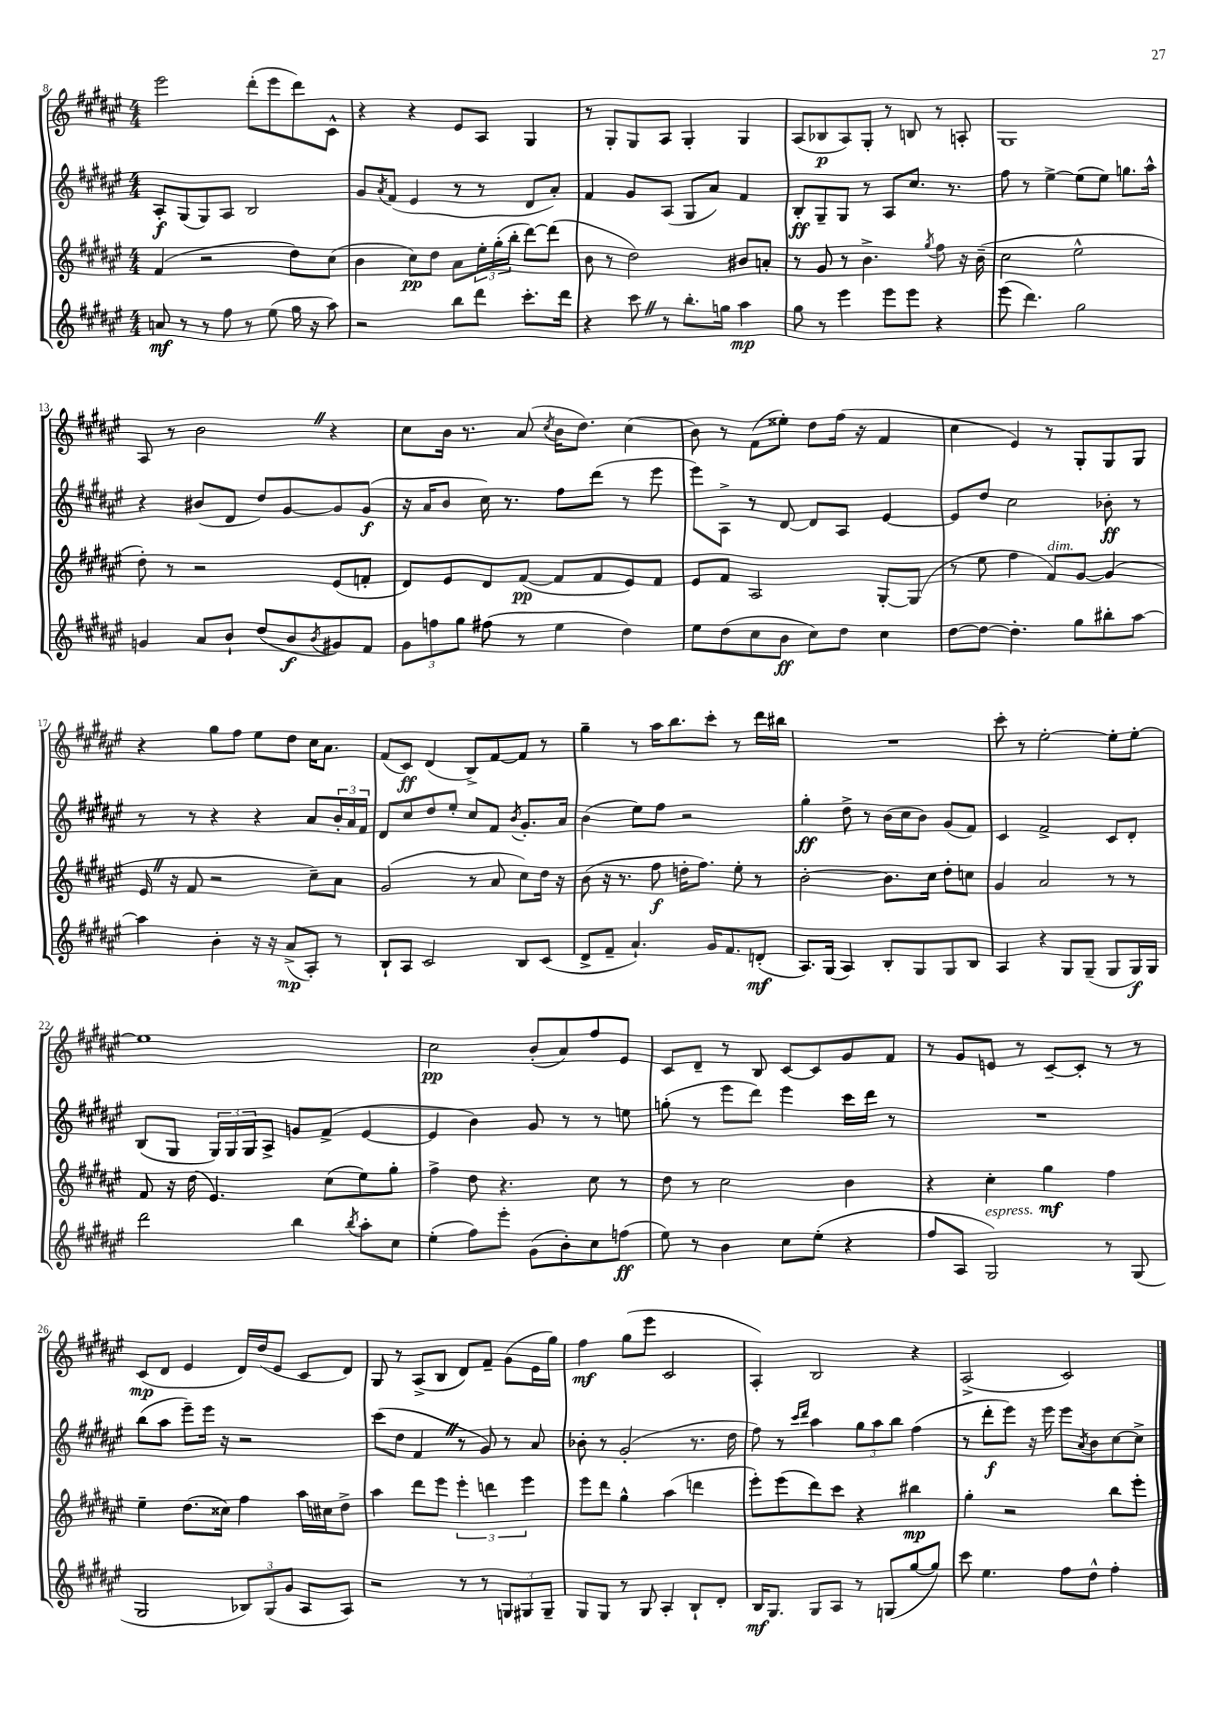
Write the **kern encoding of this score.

**kern	**kern	**kern	**kern
*staff4	*staff3	*staff2	*staff1
*clefG2	*clefG2	*clefG2	*clefG2
*k[f#c#g#d#a#e#]	*k[f#c#g#d#a#e#]	*k[f#c#g#d#a#e#]	*k[f#c#g#d#a#e#]
*M4/4	*M4/4	*M4/4	*M4/4
8a	(4f#	8A#'	2eee#
8r	.	(8G#	.
8r	2r	8G#)	.
8ff#	.	8A#	.
8r	.	2B	(8ddd#'
(8ee#	.	.	8eee#
16gg#	8dd#)	.	8ddd#)
16r	.	.	.
8aa#)	(8cc#	.	8c#^^
=	=	=	=
2r	4b	8g#	4r
.	.	8qa#	.
.	.	(8f#	.
.	8cc#)	4e#	4r
.	8dd#	.	.
8bb	8a#	8r	8e#
8ddd#	24ee#'	8r	8A#
.	(24gg#'	.	.
.	24bb'	.	.
8.ccc#'	[8ddd#)	8d#	4G#
.	(8ddd#]	8a#')	.
16ddd#	.	.	.
=	=	=	=
4r	8b	4f#	8r
.	8r	.	8G#'
8ccc#	2dd#)	8g#	8G#
8r	.	(8A#	8A#
8.bb'	.	8G#	4G#'
.	.	8a#)	.
16gg	.	.	.
4aa#	8b#	4f#	4G#
.	8a'	.	.
=	=	=	=
8gg#	8r	8B'	(8A#
8r	8g#	8G#~	8B-
4eee#	8r	8G#	8A#)
.	4.b^	8r	8G#'
8eee#	.	8A#	8r
8eee#	.	8.cc#	8B
.	8qgg#	.	.
4r	8ff#	.	8r
.	.	8.r	.
.	16r	.	8A'
.	(16b~	.	.
=	=	=	=
(8eee#	2cc#	8ff#	1G#
4.ddd#)	.	8r	.
.	.	[4ee#^	.
2gg#	2ee#^^	(8ee#]	.
.	.	8ee#)	.
.	.	8.gg	.
.	.	16aa#^^	.
=	=	=	=
4g	8dd#')	4r	8A#
.	8r	.	8r
8a#	2r	(8b#	2b
8b`	.	8d#	.
(8dd#	.	8dd#)	.
8b	.	[8g#	.
8qb	.	.	.
8g#)	(8e#	8g#]	4r
8f#	8f'	(8g#	.
=	=	=	=
12g#	8d#)	16r	8cc#
.	.	16a#	.
12ff	.	.	.
.	8e#	8b	16b
12gg#	.	.	.
.	.	.	8.r
(8ff#	8d#	16cc#)	.
.	.	8.r	.
8r	([8f#	.	(8a#
.	.	.	8qcc#
4ee#	8f#]	8ff#	16b
.	.	.	8.dd#)
.	8f#	(8ddd#	.
4dd#)	8e#)	8r	(4cc#
.	8f#	8eee#	.
=	=	=	=
8ee#	8e#	8eee#)	8b)
(8dd#	8f#	8A#^	8r
8cc#	2A#	8r	(8f#
8b	.	[8d#	8ee##')
8cc#)	.	8d#]	8dd#
8dd#	.	8A#	(16ff#
.	.	.	16r
4cc#	[8G#'	[4e#	4f#
.	(8G#]	.	.
=	=	=	=
[8dd#	8r	8e#]	4cc#
8dd#_	8ee#	8dd#	.
4.dd#']	4ff#	2cc#	4e#)
.	8f#)	.	8r
8gg#	[8g#	.	8G#'
8bb#'	(4g#]	8b-'	8G#
[8aa#	.	8r	8G#
=	=	=	=
4aa#]	16e#	8r	4r
.	16r	.	.
.	8f#	8r	.
4b'	2r	4r	8gg#
.	.	.	8ff#
16r	.	4r	8ee#
16r	.	.	.
(8a#^	.	.	8dd#
8A#')	8cc#~)	8a#	16cc#
.	.	.	8.a#
8r	8a#	24b'	.
.	.	24a#	.
.	.	24f#	.
=	=	=	=
8B`	(2g#	8d#	(8f#
8A#	.	8cc#	8c#)
2c#	.	8dd#	(4d#
.	.	8ee#'	.
.	8r	8cc#	8B^)
.	8a#	8f#	[8f#
.	.	8qb	.
8B	8cc#)	8.g#'	8f#]
(8c#	16dd#	.	8r
.	16r	16a#	.
=	=	=	=
8d#^	(8b	(4b	4gg#~
8f#~	16r	.	.
.	8.r	.	.
4.a#`)	.	8ee#)	8r
.	8ff#	8ff#	16aa#
.	.	.	8.bb
.	16dd'	2r	.
.	8.ff#)	.	.
16g#	.	.	8ccc#'
8.f#	.	.	.
.	8ee#'	.	8r
(8d'	8r	.	16ddd#
.	.	.	16bb#
=	=	=	=
8.A#)	[2b'	4gg#'	1r
(16G#	.	.	.
4A#)	.	8dd#^	.
.	.	8r	.
8B'	8.b]	(16b	.
.	.	16cc#	.
8G#	.	8b)	.
.	16cc#	.	.
8G#	8dd#'	(8g#	.
8B	8cc	8f#)	.
=	=	=	=
4A#	4g#	4c#	8ccc#'
.	.	.	8r
4r	2a#	2f#^	[2ee#'
8G#	.	.	.
(8G#~	.	.	.
8G#	8r	8c#	8ee#']
16G#)	8r	8d#'	[8ee#'
16G#	.	.	.
=	=	=	=
2ddd#	8f#	(8B	1ee#]
.	16r	8G#	.
.	(16dd#	.	.
.	4.e#)	24G#)	.
.	.	24G#	.
.	.	24G#	.
.	.	8A#^	.
4bb	.	8g	.
.	(8cc#	(8f#^	.
8qbb	.	.	.
8aa#'	8ee#)	[4e#	.
8cc#	8gg#'	.	.
=	=	=	=
(4ee#'	4ff#^	4e#]	2cc#
8ff#)	8dd#	4b)	.
8eee#'	4.r	.	.
(8g#	.	8g#	(8b'
8b')	.	8r	8a#)
8cc#	8cc#	8r	8ff#
(8ff	8r	8ee	8e#
=	=	=	=
8ee#)	8dd#	(8gg'	8c#
8r	8r	8r	8d#~
4b	2cc#	8eee#	8r
.	.	8ddd#)	8B
8cc#	.	4eee#	[8c#
(8ee#'	.	.	8c#]
4r	4b	16ccc#	8g#
.	.	16ddd#	.
.	.	8r	8f#
=	=	=	=
8ff#	4r	1r	8r
8A#	.	.	8g#
2G#)	4cc#'	.	8e
.	.	.	8r
.	4gg#	.	[8c#~
.	.	.	8c#']
8r	4ff#	.	8r
(8G#	.	.	8r
=	=	=	=
2G#	4ee#~	(8bb	(8c#
.	.	8aa#	8d#
.	(8.dd#	8eee#~)	4e#
.	.	16eee#	.
.	16cc##)	16r	.
12B-)	4ff#	2r	16d#)
.	.	.	(16dd#
(12G#	.	.	.
.	.	.	8e#
12g#	.	.	.
8A#	16aa#	.	8c#
.	16cc#	.	.
8A#)	8dd#^	.	8d#)
=	=	=	=
2r	4aa#	(8ccc#	8G#
.	.	8dd#	8r
.	8ddd#	4f#	(8A#^
.	8eee#	.	8B
8r	6eee#'	8r	8d#)
8r	.	8g#)	8f#~
.	6ddd	.	.
12G	.	8r	(8g#
12G#	6eee#	.	.
.	.	8a#	16e#
12G#~	.	.	.
.	.	.	16gg#)
=	=	=	=
8G#	8eee#	8b-'	4ff#
8G#	8ddd#	8r	.
8r	4gg#^^	(2g#'	(8gg#
8G#	.	.	8eee#
4A#'	(4aa#	.	2c#
8B`	4ddd	8.r	.
8d#'	.	.	.
.	.	16dd#	.
=	=	=	=
16B	8eee#')	8ff#)	4A#')
8.G#	.	.	.
.	(8eee#	8r	.
.	.	16qqccc#	.
.	.	16qqddd#	.
8G#	8ddd#)	4aa#	2B
8A#	8ccc#	.	.
8r	4r	12gg#	.
.	.	12aa#	.
(8G	.	.	.
.	.	12bb	.
[8gg#	4bb#	(4ff#	4r
8gg#])	.	.	.
=	=	=	=
8ccc#	4gg#'	8r	(2A#^
4.ee#	.	8ddd#'	.
.	2r	8eee#)	.
.	.	16r	.
.	.	16eee#	.
8ff#	.	8eee#	2c#)
.	.	8qa#	.
8dd#^^	.	8b	.
4ff#'	8bb	[8cc#	.
.	8eee#'	8cc#^]	.
==	==	==	==
*-	*-	*-	*-
